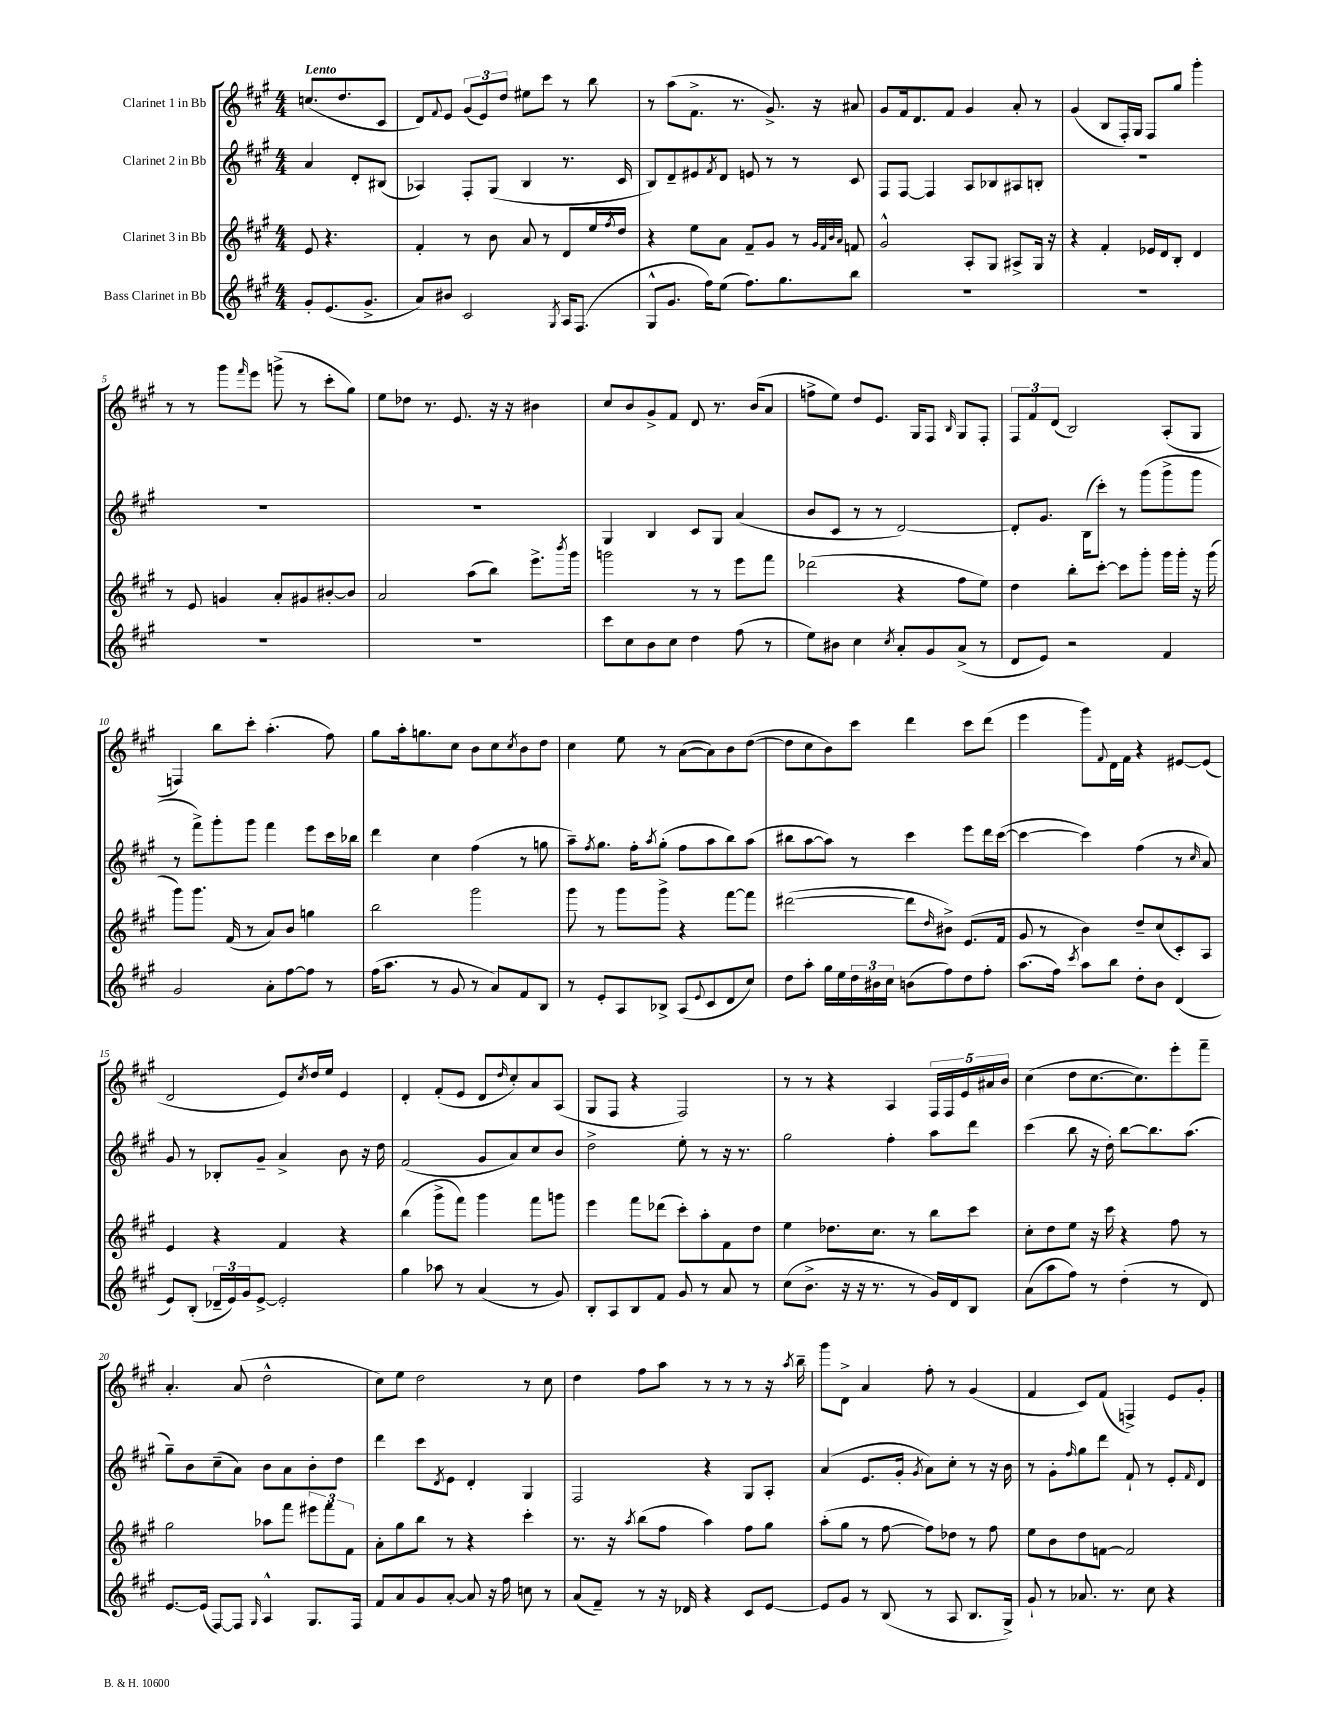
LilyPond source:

<<
\new StaffGroup <<
\new Staff = "s0" \with { instrumentName = "Clarinet 1 in Bb" } {
    \clef treble \key a \major \numericTimeSignature \time 4/4 \partial 2 \tempo "Lento"
    c''8.( d''8. cis'8 |
    d'8) \appoggiatura { fis'8 } e'8 \tuplet 3/2 { gis'8( e'8) d''8 } eis''8 cis'''8 r8 b''8 |
    r8 a''8( fis'8.-> r8. gis'8.->) r16 ais'8 |
    gis'8 fis'16 d'8. fis'8 gis'4 a'8-. r8 |
    gis'4( b8 fis16-.) gis16 fis8 gis''8 gis'''4-. |
    r8 r8 gis'''8 \grace { fis'''16 } e'''8 g'''8->( r8 cis'''8-. gis''8) |
    e''8 des''8 r8. e'8. r16 r16 bis'4 |
    cis''8 b'8 gis'8-> fis'8 d'8 r8. b'16( a'8 |
    f''8-> e''8) d''8 e'8. gis16 fis8 \grace { b16 } gis8 fis8-. |
    \tuplet 3/2 { fis8 fis'8 d'8( } b2) a8-.( gis8 |
    f4) b''8 cis'''8-. a''4.-.( fis''8) |
    gis''8 a''16-. g''8. cis''8 b'8 cis''8 \acciaccatura { cis''8 } b'8 d''8 |
    cis''4 e''8 r8 a'8~( a'8) b'8 d''8~( |
    d''8 cis''8 b'8) cis'''8 d'''4 cis'''8 d'''8( |
    e'''4 gis'''8) \appoggiatura { fis'8 } d'16 fis'16 r4 eis'8~ eis'8( |
    d'2 e'8) \acciaccatura { cis''8 } d''16 e''16 e'4 |
    d'4-. fis'8-.( e'8 d'8 \grace { d''16 } cis''8-.) a'8 a8( |
    gis8 fis8 r4 fis2) |
    r8 r8 r4 a4 \tuplet 5/4 { fis16 fis16 e'16 ais'16 b'16 } |
    cis''4( d''8 cis''8.~ cis''8.) e'''8-. fis'''8-- |
    a'4.-. a'8( d''2-^ |
    cis''8) e''8 d''2 r8 cis''8 |
    d''4 fis''8 a''8 r8 r8 r8 r16 \acciaccatura { a''8 } b''16-- |
    gis'''8 d'8-> a'4 fis''8-. r8 gis'4( |
    fis'4 cis'8) fis'8( f4->) e'8 gis'8-. \bar "|." |
}
\new Staff = "s1" \with { instrumentName = "Clarinet 2 in Bb" } {
    \clef treble \key a \major \numericTimeSignature \time 4/4 \partial 2
    a'4 d'8-. bis8( |
    aes4) fis8-. gis8( b4 r8. cis'16 |
    b8) d'8-- eis'8 \acciaccatura { fis'8 } d'8 e'8 r8 r8 cis'8 |
    fis8 fis8~ fis4 a8 bes8 ais8 b8-. |
    R1 |
    R1 |
    R1 |
    gis4 b4 cis'8 gis8 a'4( |
    b'8 cis'8 r8 r8 d'2~) |
    d'8-. gis'8. b16( cis'''8-.) r8 gis'''8( gis'''8-> gis'''8 |
    r8 fis'''8->) gis'''8-. gis'''8 fis'''4 e'''8 cis'''16 bes''16 |
    d'''4 cis''4 fis''4( r8 g''8 |
    a''8--) \acciaccatura { fis''8 } gis''8. fis''16-. \acciaccatura { a''8 } gis''8-.( fis''8 a''8 b''8) a''8( |
    bis''8 a''8~ a''8) r8 cis'''4 e'''8 d'''16 cis'''16~( |
    cis'''4~ cis'''4) fis''4( r8 \grace { cis''16 } a'8) |
    gis'8 r8 bes8-. gis'8-- a'4-> b'8 r16 d''16 |
    fis'2( gis'8 a'8) cis''8 b'8 |
    d''2-> e''8-. r8 r16 r8. |
    gis''2 fis''4-. a''8 d'''8 |
    cis'''4( b''8 r16 d''16-.) b''8~ b''8. a''8.( |
    gis''8--) b'8 cis''8--( a'8) b'8 a'8 b'8-. d''8 |
    d'''4 cis'''8 \acciaccatura { d'8 } e'8 d'4-. gis4 |
    fis2 r4 gis8 a8-. |
    a'4( e'8. gis'16-. \acciaccatura { gis'8 } a'8) cis''8-. r8 r16 b'16 |
    r8 gis'8-. \grace { fis''16 } gis''8 d'''8 fis'8-! r8 e'8-. \grace { fis'16 } d'8 \bar "|." |
}
\new Staff = "s2" \with { instrumentName = "Clarinet 3 in Bb" } {
    \clef treble \key a \major \numericTimeSignature \time 4/4 \partial 2
    e'8 r4. |
    fis'4-. r8 b'8 a'8 r8 d'8 e''16 \acciaccatura { fis''8 } d''16 |
    r4 e''8 a'8 fis'8-- gis'8 r8 \grace { gis'32 fis'32 b'32 a'32 } f'8 |
    gis'2-^ a8-. gis8 ais8-> gis16 r16 |
    r4 fis'4-. ees'16 d'16 b8-. d'4 |
    r8 e'8 g'4 a'8-. gis'8 bis'8~-. bis'8 |
    a'2 a''8( b''8) e'''8.-> \acciaccatura { b'''8 } gis'''16 |
    g'''2 r8 r8 e'''8 fis'''8 |
    des'''2( r4 fis''8 e''8) |
    d''4 b''8-. cis'''8~-. cis'''8 gis'''8-. gis'''16 gis'''16-. r16 gis'''16( |
    gis'''8) gis'''8. fis'16( r8 a'8) b'8 g''4 |
    b''2 gis'''2 |
    gis'''8 r8 gis'''8 gis'''8-> r4 fis'''8~ fis'''8 |
    dis'''2~( dis'''8 \grace { d''16 } bis'8->) e'8.( fis'16 |
    gis'8 r8 b'4) d''8-- cis''8( cis'8-.) a8 |
    e'4 r4 fis'4 r4 |
    b''4( gis'''8-> fis'''8) gis'''4 fis'''8 g'''8 |
    e'''4 fis'''8 des'''8( cis'''8-.) a''8-. fis'8 d''8 |
    e''4 des''8. cis''8. r8 b''8 cis'''8 |
    cis''8-. d''8 e''8 r16 cis'''16 r4 fis''8 r8 |
    gis''2 aes''8 fis'''8 \tuplet 3/2 { eis'''8 fis'''8 fis'8 } |
    a'8-. gis''8 b''8 r8 r4 cis'''4-. |
    r8. r16 \acciaccatura { a''8 } b''8( fis''8 a''4) fis''8 gis''8 |
    a''8-.( gis''8 r8 fis''8~ fis''8) des''8 r8 fis''8 |
    e''8 b'8 d''8 f'8~ f'2 \bar "|." |
}
\new Staff = "s3" \with { instrumentName = "Bass Clarinet in Bb" } {
    \clef treble \key a \major \numericTimeSignature \time 4/4 \partial 2
    gis'8-. e'8.( gis'8.-> |
    a'8) bis'8 cis'2 \acciaccatura { gis8 } a16 fis8.( |
    gis8-^ gis'8. fis''16) e''8( fis''8.) gis''8. b''8 |
    R1 |
    R1 |
    R1 |
    R1 |
    cis'''8 cis''8 b'8 cis''8 d''4 fis''8( r8 |
    e''8) bis'8 cis''4 \acciaccatura { cis''8 } a'8-. gis'8 a'8->( r8 |
    d'8 e'8) r2 fis'4 |
    gis'2 a'8-. fis''8~ fis''8 r8 |
    fis''16( a''8. r8 gis'8 r8 a'8) fis'8 b8 |
    r8 e'8-. a8 bes8-> a8( \appoggiatura { e'8 } cis'8 d'8 cis''8) |
    d''8 a''8-. gis''16 e''16 \tuplet 3/2 { d''16 bis'16 cis''16 } b'8( fis''8) d''8 fis''8-. |
    a''8.( fis''16) \acciaccatura { cis'''8 } a''8 b''8 d''8-. b'8 d'4( |
    e'8) b8-.( \tuplet 3/2 { des'16-- e'16) gis'16 } e'8~-> e'2-. |
    gis''4 aes''8 r8 a'4( r8 gis'8) |
    b8-. a8 b8 fis'8 gis'8 r8 a'8 r8 |
    cis''8( b'8.-> r16 r16 r8. r8 gis'16) d'16 b8 |
    a'8( a''8 fis''8) r8 d''4-.( r8 d'8) |
    e'8.~ e'16( fis8~) fis8 \grace { gis16 } a4-^ gis8. fis16 |
    fis'8 a'8 gis'8 a'8~-. a'8 r16 fis''16 c''8 r8 |
    a'8( fis'8--) r8 r16 des'16 r4 cis'8 e'8~ |
    e'8 gis'8 r8 b8( r8 a8 b8. gis16->) |
    gis'8-! r8 aes'8. r8. cis''8 r4 \bar "|." |
}
>>
>>
